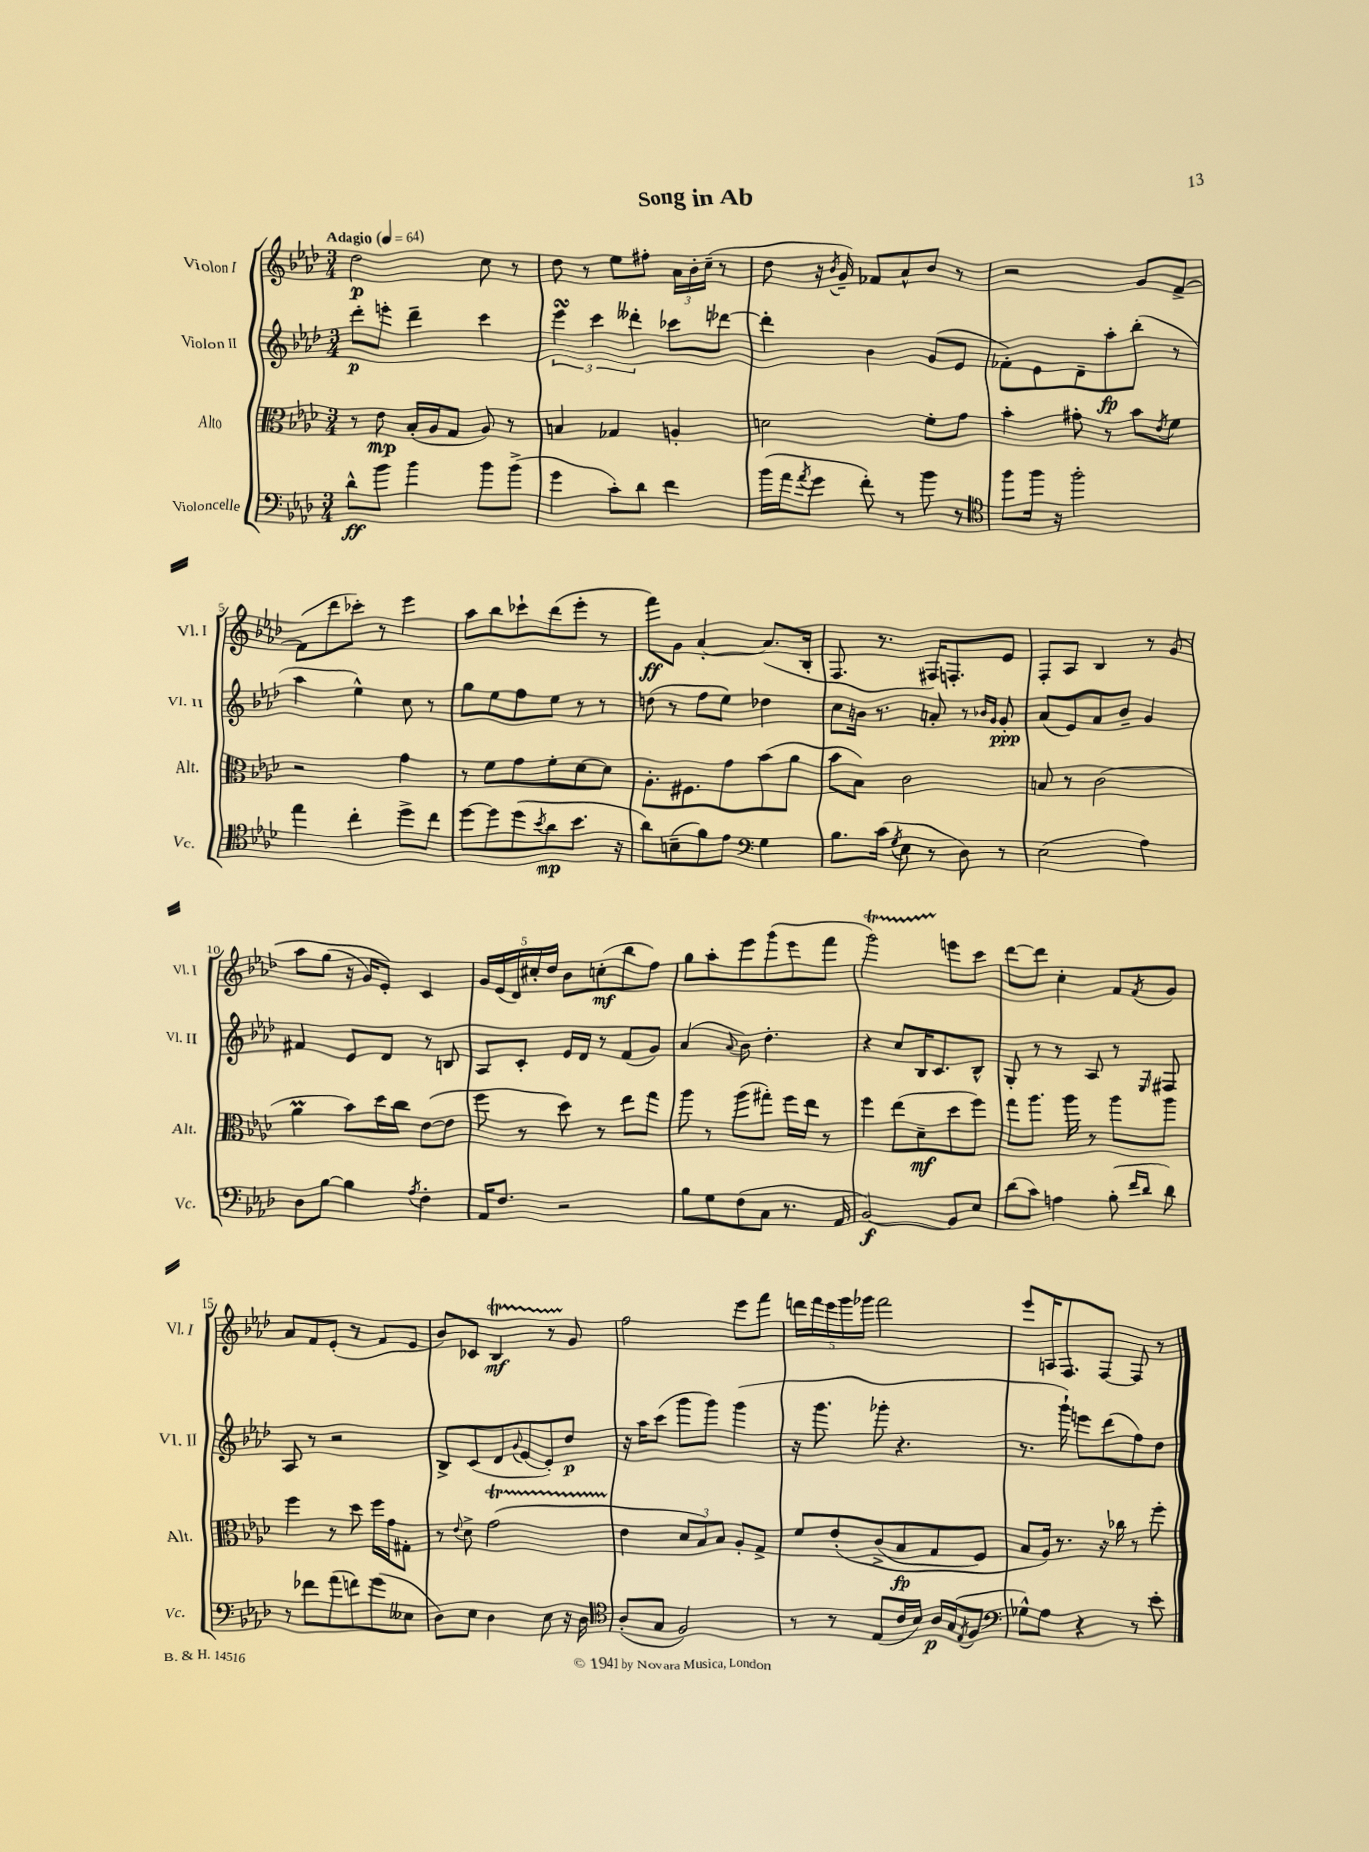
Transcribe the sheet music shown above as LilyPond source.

\header { title = "Song in Ab" }
<<
\new StaffGroup <<
\new Staff = "s0" \with { instrumentName = "Violon I" shortInstrumentName = "Vl. I" } {
    \clef treble \key aes \major \numericTimeSignature \time 3/4 \tempo "Adagio" 4 = 64
    des''2\p c''8 r8 |
    des''8 r8 ees''8 fis''8-. \tuplet 3/2 { aes'16 bes'16-. c''16--( } r8 |
    des''8 r16 \acciaccatura { bes'8 } g'16--) fes'8 aes'8-^ bes'8 r8 |
    r2 g'8 f'8~-> |
    f'8( des'''8 ces'''8-.) r8 ees'''4 |
    aes''8 bes''8 ces'''8-! des'''8( ees'''8-. r8 |
    f'''8\ff) g'8 aes'4~-. aes'8.( bes16-. |
    f8. r8. fis16) f8.-. ees'8 |
    f8-. aes8 bes4 r8 g'8\( |
    aes''8 g''8( r16 g'16) ees'8-.\) c'4 |
    \tuplet 5/4 { g'16 ees'16( des'16) cis''16-. des''16 } bes'8 c''8-.\mf( bes''8 f''8) |
    g''8 aes''8-. ees'''8 g'''8( ees'''8 f'''8 |
    g'''2\startTrillSpan) e'''8\stopTrillSpan c'''8 |
    des'''8~ des'''8 c''4-. f'8 \acciaccatura { f'8 } g'8 |
    aes'8 f'8 ees'8-.( r8 f'8 ees'8 |
    bes'8) ces'8 bes4\startTrillSpan\mf r8 g'8\stopTrillSpan |
    f''2 ees'''8 f'''8 |
    \tuplet 5/4 { d'''16 f'''16 ees'''16 g'''16 ges'''16 } f'''2 |
    ees'''8 a16 f8. f8~ f8 r8 \bar "|." |
}
\new Staff = "s1" \with { instrumentName = "Violon II" shortInstrumentName = "Vl. II" } {
    \clef treble \key aes \major \numericTimeSignature \time 3/4
    des'''8-.\p e'''8-. des'''4-- c'''4 |
    \tuplet 3/2 { ees'''4\turn c'''4 deses'''4-. } ces'''8 des'''8~ |
    des'''4-. bes'4 g'8( ees'8 |
    fes'8-.) ees'8 des'8-- aes''8-.\fp bes''8-.( r8 |
    aes''4 ees''4-^) c''8 r8 |
    g''8 ees''8 f''8 ees''8 r8 r8 |
    d''8( r8 f''8 ees''8) des''4 |
    c''8 b'16 r8. a'8-. r8 \grace { bes'16 g'16 } g'8-.\ppp |
    aes'8( ees'8) aes'8 bes'8-- g'4 |
    fis'4 ees'8 des'8 r8 b8 |
    aes8 c'8-. ees'16 des'16 r8 f'8( g'8) |
    aes'4( \appoggiatura { aes'8 } bes'8) des''4.-. |
    r4 c''8 bes16 c'8. bes8-^ |
    g8-. r8 r8 aes8 r8 \grace { ees16 } fis8 |
    aes8 r8 r2 |
    bes8-> c'8( des'8 \appoggiatura { g'8 } ees'8~ ees'8-.) des''8\p |
    r16 aes''16 c'''8( g'''8 g'''8) g'''4( |
    r16 g'''8. ges'''8-. r4. |
    r8. g'''16-!) e'''8 des'''8( f''8) des''8 \bar "|." |
}
\new Staff = "s2" \with { instrumentName = "Alto" shortInstrumentName = "Alt." } {
    \clef alto \key aes \major \numericTimeSignature \time 3/4
    r8 ees'8\mp bes16-.( aes16 g8 aes8) r8 |
    b4 ges4 a4-. |
    d'2 f'8-. g'8 |
    bes'4-. gis'8-. r8 bes'8 \acciaccatura { ees'8 } f'8 |
    r2 g'4 |
    r8 f'8 g'8 f'8-. des'8~ des'8 |
    aes8.-. fis8. g'8 bes'8( aes'8 |
    bes'8 bes8) c'2 |
    b8 r8 c'2( |
    aes'4\prall bes'8) des''16 c''16 ees'8~( ees'8 |
    f''8 r8 des''8) r8 ees''8 g''8 |
    aes''8 r8 aes''8( gis''8-.) f''16 ees''16 r8 |
    f''4 ees''8( des'8--\mf des''8 f''8) |
    g''8 aes''8. aes''16 r8 aes''8 aes''8 |
    f''4 r8 des''8 f''16 g'16 gis8-. |
    r8 \appoggiatura { ees'8 } des'8-> g'2\startTrillSpan( |
    ees'4\stopTrillSpan \tuplet 3/2 { des'8 bes8) bes8 } aes8-. g8-> |
    f'8 ees'8-.\( c'8->( bes8\fp g8 f8) |
    bes8 aes16\) r8. r16 ces''16 r8 f''8-. \bar "|." |
}
\new Staff = "s3" \with { instrumentName = "Violoncelle" shortInstrumentName = "Vc." } {
    \clef bass \key aes \major \numericTimeSignature \time 3/4
    des'8-^\ff bes'8 bes'4 bes'8 bes'8->( |
    g'4 c'8-.) des'8 f'4 |
    bes'16( aes'16 \acciaccatura { aes'8 } g'8 f'8-.) r8 bes'8 r8 |
    \clef tenor f''8 f''16 r16 f''2-. |
    ees''4 c''4-. des''8-> c''8 |
    des''8~ des''8 des''8( \acciaccatura { bes'8 } aes'8\mp bes'8. r16 |
    aes'8) b8--( f'8) ees'8 \clef bass g4 |
    bes8. c'16( \acciaccatura { g8 } ees8 r8 des8) r8 |
    ees2( aes4) |
    des8 bes8~ bes4 \acciaccatura { aes8 } f4-. |
    aes,16 f8. r2 |
    bes8 g8 f8( c8 r8. aes,16 |
    bes,2~\f) bes,8 ees8 |
    des'8( c'8) a4 bes8-.( \grace { f'16 des'16 } des'8) |
    r8 fes'8 aes'8( f'8) g'8( eeses8 |
    des8) ees8 des4 ees8 r16 des16 |
    \clef tenor aes8-.( g8 f2) |
    r8 r8 ees8( c'16 bes16) aes16\p g16( \acciaccatura { ees8 } f8 |
    \clef bass ges8-^) aes8 r4 r8 ees'8-. \bar "|." |
}
>>
>>
